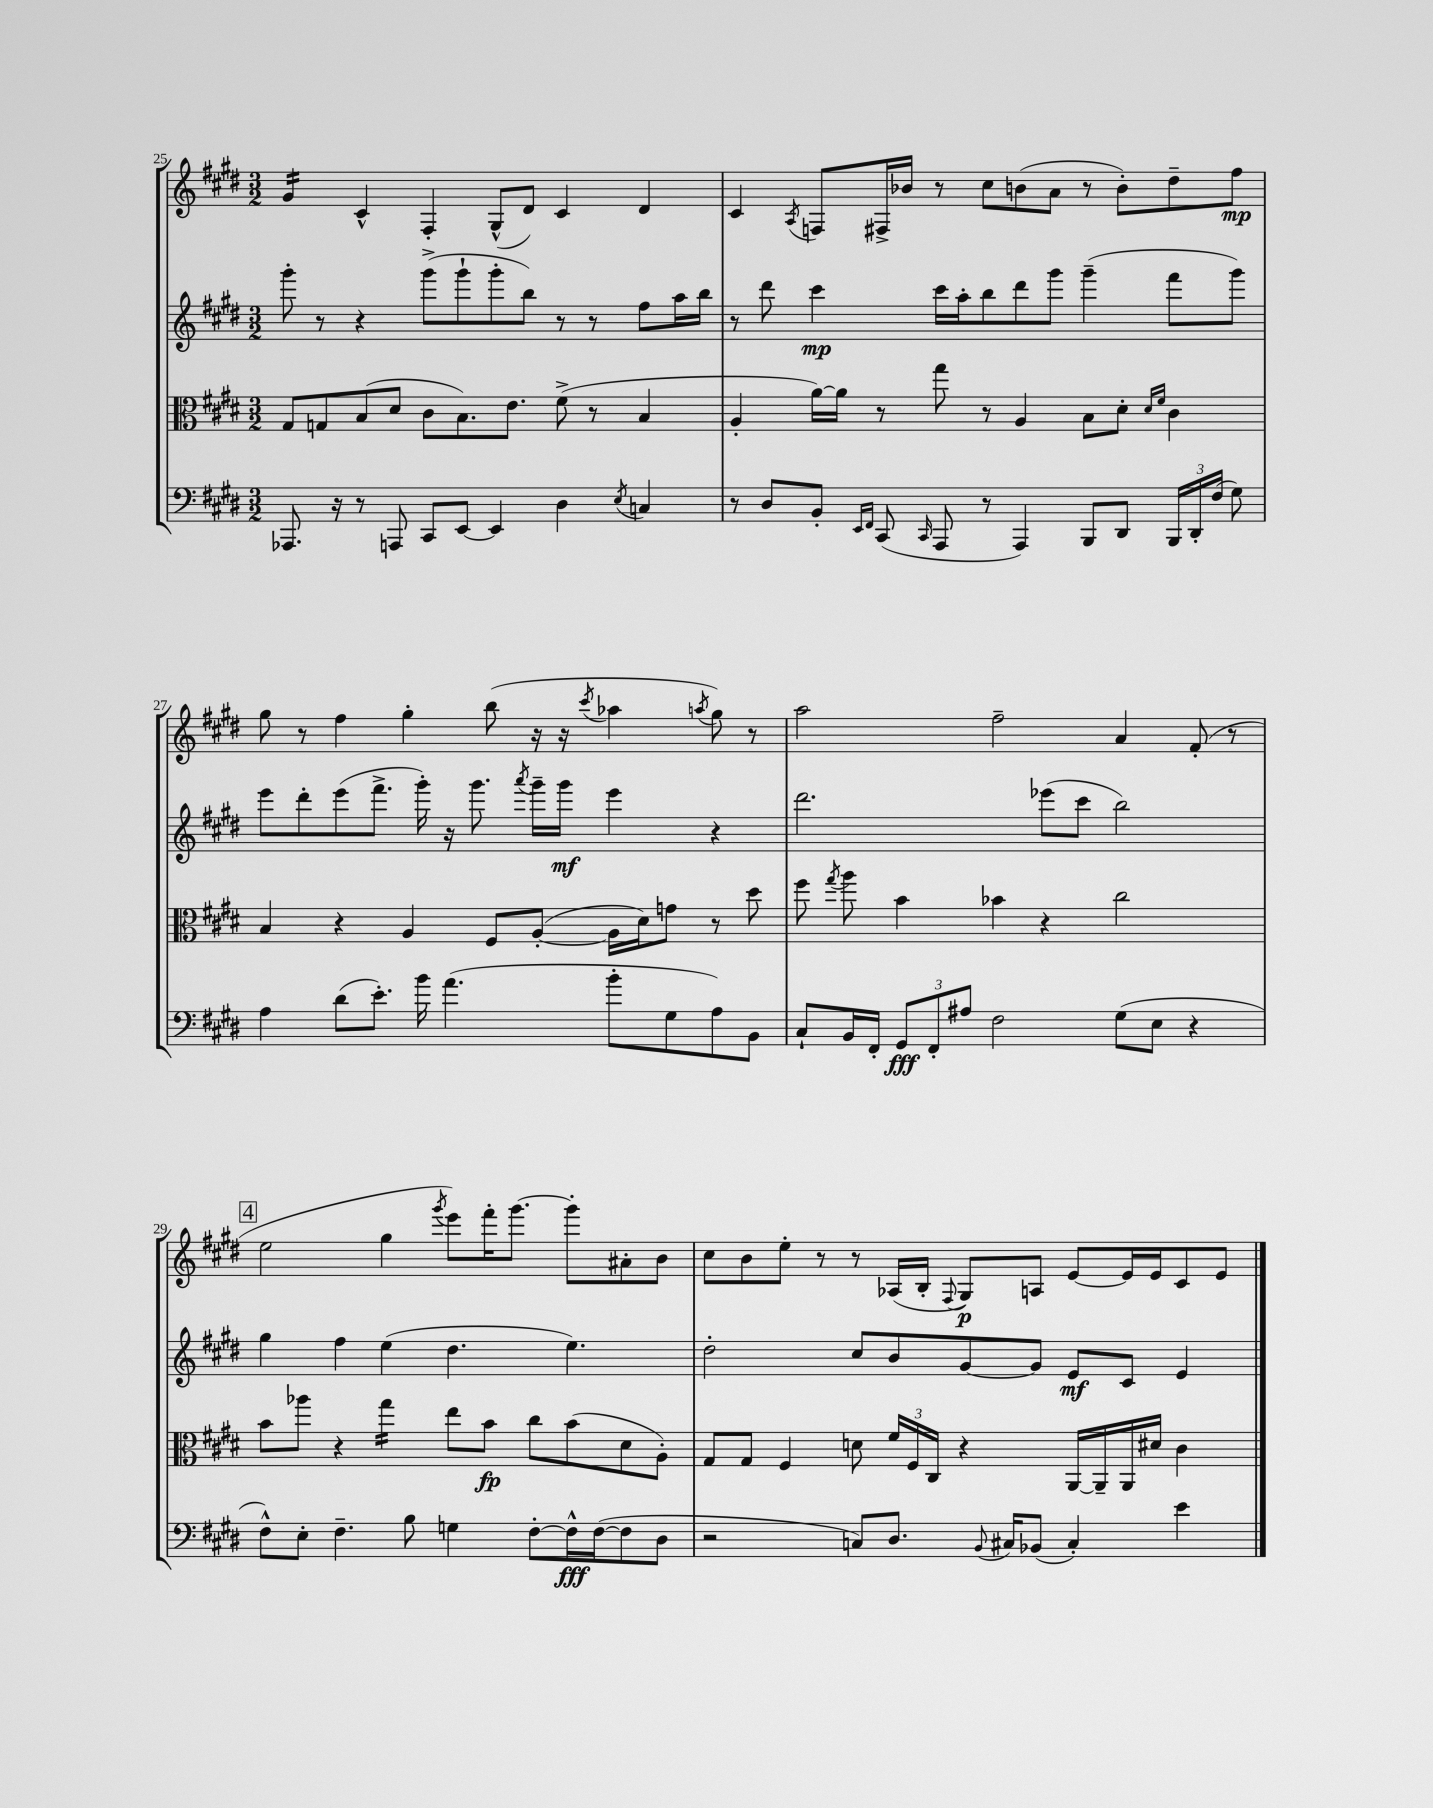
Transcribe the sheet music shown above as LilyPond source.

<<
\new StaffGroup <<
\new Staff = "s0" {
    \clef treble \key e \major \numericTimeSignature \time 3/2
    \autoBeamOff gis'4:16 cis'4-^ fis4-. gis8[-^( dis'8]) cis'4 dis'4 |
    cis'4 \acciaccatura { a8 } f8[ fis16-> bes'16] r8 cis''8[ b'8( a'8] r8 b'8[-.) dis''8-- fis''8]\mp |
    gis''8 r8 fis''4 gis''4-. b''8( r16 r16 \acciaccatura { cis'''8 } aes''4 \acciaccatura { a''8 } gis''8) r8 |
    a''2 fis''2-- a'4 fis'8-.( r8 |
    \mark \markup { \box "4" } e''2 gis''4 \acciaccatura { gis'''8 } e'''8[) fis'''16-. gis'''8.]~ gis'''8[-. ais'8-. b'8] |
    cis''8[ b'8 e''8]-. r8 r8 aes16[( b16]-. \appoggiatura { fis8 } gis8[\p) a8] e'8[~ e'16 e'16 cis'8 e'8] \bar "|." |
}
\new Staff = "s1" {
    \clef treble \key e \major \numericTimeSignature \time 3/2
    \autoBeamOff gis'''8-. r8 r4 gis'''8[->( gis'''8-! gis'''8-. b''8]) r8 r8 fis''8[ a''16 b''16] |
    r8 dis'''8 cis'''4\mp cis'''16[ a''16-. b''8 dis'''8 gis'''8] gis'''4--( fis'''8[ gis'''8]) |
    e'''8[ dis'''8-. e'''8( fis'''8.]-> gis'''16-.) r16 gis'''8. \acciaccatura { a'''8 } gis'''16[-- gis'''16]\mf e'''4 r4 |
    dis'''2. ees'''8[( cis'''8] b''2) |
    \mark \markup { \box "4" } gis''4 fis''4 e''4( dis''4. e''4.) |
    dis''2-. cis''8[ b'8 gis'8~ gis'8] e'8[\mf cis'8] e'4 \bar "|." |
}
\new Staff = "s2" {
    \clef alto \key e \major \numericTimeSignature \time 3/2
    \autoBeamOff gis8[ g8 b8( dis'8] cis'8[ b8.) e'8.] fis'8->( r8 b4 |
    a4-. a'16[~) a'16] r8 gis''8 r8 a4 b8[ dis'8]-. \grace { dis'16[ fis'16] } cis'4 |
    b4 r4 a4 fis8[ a8]~-.( a16[ dis'16) g'8] r8 dis''8 |
    fis''8 \acciaccatura { gis''8 } a''8 b'4 bes'4 r4 cis''2 |
    \mark \markup { \box "4" } b'8[ aes''8] r4 gis''4:16 e''8[ b'8]\fp cis''8[ b'8( dis'8 a8]-.) |
    gis8[ gis8] fis4 d'8 \tuplet 3/2 { fis'16[ fis16 cis16] } r4 a,16[~ a,16-- a,16 dis'16] cis'4 \bar "|." |
}
\new Staff = "s3" {
    \clef bass \key e \major \numericTimeSignature \time 3/2
    \autoBeamOff aes,,8. r16 r8 a,,8 cis,8[ e,8]~ e,4 dis4 \acciaccatura { e8 } c4 |
    r8 dis8[ b,8]-. \grace { e,16[ fis,16] } cis,8( \grace { cis,16 } a,,8 r8 a,,4) b,,8[ dis,8] \tuplet 3/2 { b,,16[ dis,16-. fis16]( } gis8) |
    a4 dis'8[( e'8.]-.) b'16 a'4.( b'8[-. gis8 a8) b,8] |
    cis8[-! b,16 fis,16]-. \tuplet 3/2 { gis,8[\fff fis,8-. ais8] } fis2 gis8[( e8] r4 |
    \mark \markup { \box "4" } fis8[-^) e8]-. fis4.-- b8 g4 fis8[~-. fis16-^\fff fis16~( fis8 dis8] |
    r2 c8[) dis8.] \appoggiatura { b,8 } cis16[ bes,8]( cis4-.) e'4 \bar "|." |
}
>>
>>
\layout { \context { \Score currentBarNumber = #25 } }
